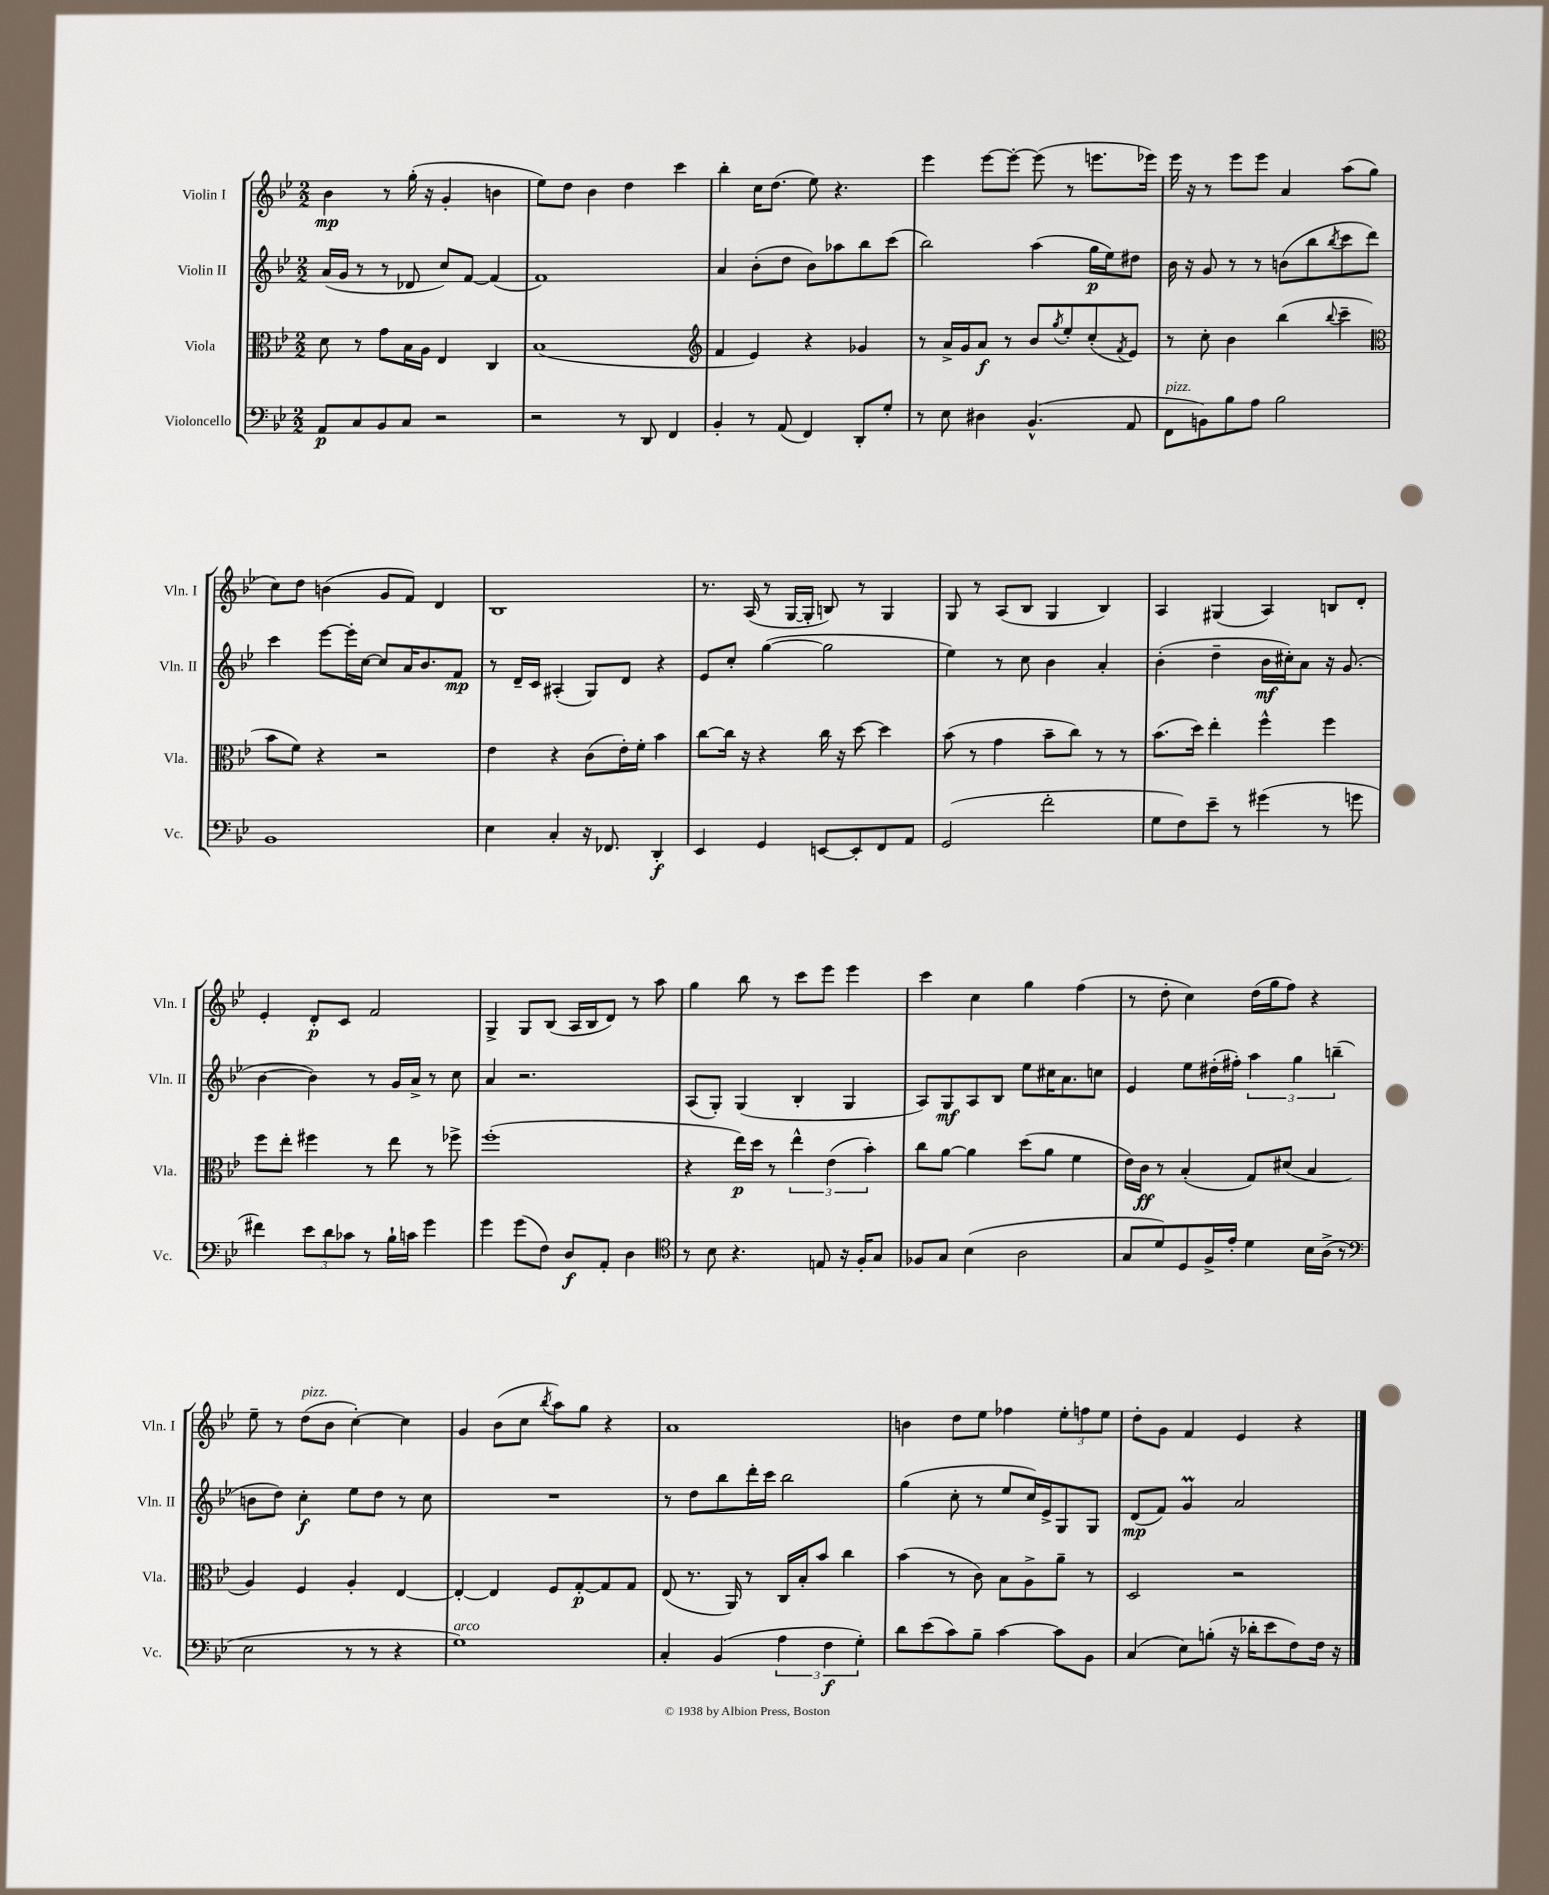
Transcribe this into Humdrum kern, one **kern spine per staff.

**kern	**dynam	**kern	**dynam	**kern	**dynam	**kern	**dynam
*part4	*part4	*part3	*part3	*part2	*part2	*part1	*part1
*staff4	*staff4	*staff3	*staff3	*staff2	*staff2	*staff1	*staff1
*I"Violoncello	*	*I"Viola	*	*I"Violin II	*	*I"Violin I	*
*I'Vc.	*	*I'Vla.	*	*I'Vln. II	*	*I'Vln. I	*
*clefF4	*	*clefC3	*	*clefG2	*	*clefG2	*
*k[b-e-]	*	*k[b-e-]	*	*k[b-e-]	*	*k[b-e-]	*
*M2/2	*	*M2/2	*	*M2/2	*	*M2/2	*
=1	=1	=1	=1	=1	=1	=1	=1
8AA/L	p	8d\	.	(16a/LL	.	4b-\	mp
.	.	.	.	16g/JJ	.	.	.
8C/	.	8r	.	8r	.	.	.
8BB-/	.	8g\L	.	8r	.	8r	.
8C/J	.	16B-\L	.	8d-X/	.	(16gg'\	.
.	.	16A\JJ	.	.	.	16r	.
2r	.	4E-/	.	8cc/L)	.	4g'/	.
.	.	.	.	[8f/J	.	.	.
.	.	4C/	.	(4f/]	.	4bn\	.
=2	=2	=2	=2	=2	=2	=2	=2
2r	.	(1B-	.	1f)	.	8ee-\L)	.
.	.	.	.	.	.	8dd\J	.
.	.	.	.	.	.	4b-\	.
8r	.	.	.	.	.	4dd\	.
8DD/	.	.	.	.	.	.	.
4FF/	.	.	.	.	.	4ccc\	.
=3	=3	=3	=3	=3	=3	=3	=3
*	*	*clefG2	*	*	*	*	*
4BB-'/	.	4f/	.	4a/	.	4bb-'\	.
8r	.	4e-/)	.	(8b-'\L	.	16cc\KL	.
.	.	.	.	.	.	(8.dd\J	.
(8AA/	.	.	.	8dd\J	.	.	.
4FF/)	.	4r	.	8b-\L)	.	8ee-\)	.
.	.	.	.	8aa-X\	.	4.r	.
8DD'/L	.	4g-X/	.	8bb-\	.	.	.
8G'/J	.	.	.	(8ccc\J	.	.	.
=4	=4	=4	=4	=4	=4	=4	=4
8r	.	8r	.	2bb-\)	.	4eee-\	.
8E-\	.	16a^/LL	.	.	.	.	.
.	.	16g/J	.	.	.	.	.
4D#X\	.	8a/J	f	.	.	[8eee-\L	.
.	.	8r	.	.	.	8eee-'\J_	.
(4.BB-^^/	.	8b-/L	.	(4aa\	.	(8eee-\]	.
.	.	8qgg/	.	.	.	.	.
.	.	8ee-'/	.	.	.	8r	.
.	.	(8cc'/	.	16gg\LL	p	8.eeen\L	.
.	.	.	.	16ee-\J)	.	.	.
.	.	8qf/	.	.	.	.	.
8AA/	.	8e-/J)	.	8dd#X\J	.	.	.
.	.	.	.	.	.	16eee-X\Jk)	.
=5	=5	=5	=5	=5	=5	=5	=5
!LO:TX:a:i:t=pizz.	!	!	!	!	!	!	!
8FF\L	.	8r	.	16b-\	.	16eee-\	.
.	.	.	.	16r	.	16r	.
8BBn\)	.	8cc'\	.	8g/	.	8r	.
8B-\	.	4b-\	.	8r	.	8eee-\L	.
8A\J	.	.	.	8r	.	8eee-\J	.
2B-\	.	(4bb-\	.	(8bn\L	.	4a/	.
.	.	.	.	8bb-\	.	.	.
.	.	8qqbb-/	.	8qbb-/	.	.	.
.	.	4ccc~\	.	8ccc\	.	(8aa\L	.
.	.	.	.	8ddd\J)	.	8gg\J	.
!!LO:LB:g=z
=6	=6	=6	=6	=6	=6	=6	=6
*	*	*clefC3	*	*	*	*	*
1BB-	.	8b-\L	.	4ccc\	.	8cc\L)	.
.	.	8f\J)	.	.	.	8dd\J	.
.	.	4r	.	[8eee-\L	.	(4bn\	.
.	.	.	.	16eee-'\L]	.	.	.
.	.	.	.	[16cc\JJ	.	.	.
.	.	2r	.	8cc/L]	.	8g/L	.
.	.	.	.	16a/K	.	8f/J)	.
.	.	.	.	8.b-/	.	.	.
.	.	.	.	.	.	4d/	.
.	.	.	.	8f/J	mp	.	.
=7	=7	=7	=7	=7	=7	=7	=7
4E-\	.	4e-\	.	8r	.	1B-	.
.	.	.	.	16d~/LL	.	.	.
.	.	.	.	16c/JJ	.	.	.
4C'/	.	4r	.	(4A#X'/	.	.	.
16r	.	(8c\L	.	8G/L)	.	.	.
8.FF-X/	.	.	.	.	.	.	.
.	.	16e-'\L)	.	8d/J	.	.	.
.	.	16f'\JJ	.	.	.	.	.
4DD'/	f	4b-\	.	4r	.	.	.
=8	=8	=8	=8	=8	=8	=8	=8
4EE-/	.	[8cc\L	.	8e-/L	.	8.r	.
.	.	16cc\Jk]	.	8cc'/J	.	.	.
.	.	16r	.	.	.	(16A/	.
4GG/	.	4r	.	([4gg\	.	8r	.
.	.	.	.	.	.	[16G/LL	.
.	.	.	.	.	.	16G'/JJ]	.
[8EEn/L	.	16cc\	.	2gg\]	.	8Bn/)	.
.	.	16r	.	.	.	.	.
8EE'/]	.	[8dd\	.	.	.	8r	.
8FF/	.	4dd\]	.	.	.	4G/	.
8AA/J	.	.	.	.	.	.	.
=9	=9	=9	=9	=9	=9	=9	=9
(2GG/	.	(8b-\	.	4ee-\)	.	8G/	.
.	.	8r	.	.	.	8r	.
.	.	4g\	.	8r	.	(8A/L	.
.	.	.	.	8cc\	.	8B-/J	.
2f'\	.	8b-~\L	.	4b-\	.	4G/	.
.	.	8cc\J)	.	.	.	.	.
.	.	8r	.	4a'/	.	4B-/)	.
.	.	8r	.	.	.	.	.
=10	=10	=10	=10	=10	=10	=10	=10
8G\L	.	(8.b-\L	.	(4b-'\	.	4A/	.
8F\)	.	.	.	.	.	.	.
.	.	16dd\Jk)	.	.	.	.	.
8e-~\J	.	4ee-'\	.	4dd~\	.	(4G#X/	.
8r	.	.	.	.	.	.	.
(4g#X\	.	4ff^^\	.	16b-\LL	mf	4A/)	.
.	.	.	.	16cc#X'\J)	.	.	.
.	.	.	.	8a\J	.	.	.
8r	.	4ff\	.	16r	.	8Bn/L	.
.	.	.	.	(8.g/	.	.	.
8gn\	.	.	.	.	.	8d'/J	.
!!LO:LB:g=z
=11	=11	=11	=11	=11	=11	=11	=11
4f#X\)	.	8ff\L	.	[4b-\	.	4e-'/	.
.	.	8ee-'\J	.	.	.	.	.
12e-\L	.	4ff#X\	.	4b-\])	.	8d'/L	p
12d\	.	.	.	.	.	.	.
.	.	.	.	.	.	8c/J	.
12c-X\J	.	.	.	.	.	.	.
8r	.	8r	.	8r	.	2f/	.
16B-`\LL	.	8ee-\	.	16g/LL	.	.	.
16cn\JJ	.	.	.	16a^/JJ	.	.	.
4g\	.	8r	.	8r	.	.	.
.	.	8ff-X^\	.	8cc\	.	.	.
=12	=12	=12	=12	=12	=12	=12	=12
4g\	.	(1ff'	.	4a/	.	4G^/	.
(8g\L	.	.	.	2.r	.	8G/L	.
8F\J)	.	.	.	.	.	(8B-/J	.
8D/L	f	.	.	.	.	16A/LL	.
.	.	.	.	.	.	16B-/J	.
8AA'/J	.	.	.	.	.	8d/J)	.
4D\	.	.	.	.	.	8r	.
.	.	.	.	.	.	8aa\	.
=13	=13	=13	=13	=13	=13	=13	=13
*clefC4	*	*	*	*	*	*	*
8r	.	4r	.	(8A/L	.	4gg\	.
8B-\	.	.	.	8G'/J)	.	.	.
4.r	.	16ee-\LL)	p	(4G/	.	8bb-\	.
.	.	16dd\JJ	.	.	.	.	.
.	.	8r	.	.	.	8r	.
.	.	6ee-^^\	.	4B-'/	.	8ccc\L	.
8En/	.	.	.	.	.	8eee-\J	.
.	.	(6e-\	.	.	.	.	.
16r	.	.	.	4G/	.	4eee-\	.
16F'/KL	.	.	.	.	.	.	.
.	.	6b-'\)	.	.	.	.	.
8G/J	.	.	.	.	.	.	.
=14	=14	=14	=14	=14	=14	=14	=14
8F-X/L	.	8cc\L	.	8A/L)	.	4ccc\	.
8G/J	.	[8a\J	.	8G/	mf	.	.
(4B-\	.	4a\]	.	8A/	.	4cc\	.
.	.	.	.	8B-/J	.	.	.
2A\	.	(8dd\L	.	8ee-\L	.	4gg\	.
.	.	8a\J	.	16cc#X\K	.	.	.
.	.	.	.	8.a\	.	.	.
.	.	4f\	.	.	.	(4ff\	.
.	.	.	.	8ccn\J	.	.	.
=15	=15	=15	=15	=15	=15	=15	=15
8G/L	.	16e-\LL)	.	4e-/	.	8r	.
.	.	16c\JJ	ff	.	.	.	.
8d/)	.	8r	.	.	.	8dd'\	.
8D/	.	(4B-'/	.	8ee-\L	.	4cc\)	.
16F^/L	.	.	.	(16dd#X'\L	.	.	.
16e-'/JJ	.	.	.	16ff#X'\JJ)	.	.	.
4d\	.	8G/L)	.	6aa\	.	(16dd\LL	.
.	.	.	.	.	.	16gg\J	.
.	.	(8d#X/J	.	.	.	8ff\J)	.
.	.	.	.	6gg\	.	.	.
16B-\LL	.	4B-/	.	.	.	4r	.
(16A^\JJ	.	.	.	.	.	.	.
.	.	.	.	(6bbn~\	.	.	.
8r	.	.	.	.	.	.	.
!!LO:LB:g=z
=16	=16	=16	=16	=16	=16	=16	=16
*clefF4	*	*	*	*	*	*	*
2E-\	.	4A/)	.	8bn\L	.	8ee-~\	.
.	.	.	.	8dd\J)	.	8r	.
!	!	!	!	!	!	!LO:TX:a:i:t=pizz.	!
.	.	4F/	.	4cc'\	f	(8dd\L	.
.	.	.	.	.	.	8b-\J	.
8r	.	4A'/	.	8ee-\L	.	[4cc'\)	.
8r	.	.	.	8dd\J	.	.	.
4r	.	[4E-/	.	8r	.	4cc\]	.
.	.	.	.	8cc\	.	.	.
=17	=17	=17	=17	=17	=17	=17	=17
!LO:TX:a:i:t=arco	!	!	!	!	!	!	!
1G)	.	4E-'/_	.	1r	.	4g/	.
.	.	4E-/]	.	.	.	(8b-\L	.
.	.	.	.	.	.	8cc\J	.
.	.	.	.	.	.	8qbb-/	.
.	.	8F/L	.	.	.	8aa\L)	.
.	.	[8G'/	p	.	.	8gg\J	.
.	.	8G/]	.	.	.	4r	.
.	.	8G/J	.	.	.	.	.
=18	=18	=18	=18	=18	=18	=18	=18
4C'/	.	(8E-/	.	8r	.	1a	.
.	.	8.r	.	8dd\L	.	.	.
(4BB-/	.	.	.	8bb-\	.	.	.
.	.	16AA/)	.	.	.	.	.
.	.	8r	.	16ddd'\L	.	.	.
.	.	.	.	16ccc\JJ	.	.	.
6A\	.	16C/LL	.	2bb-\	.	.	.
.	.	16B-'/J	.	.	.	.	.
.	.	8b-/J	.	.	.	.	.
6F\	f	.	.	.	.	.	.
.	.	4cc\	.	.	.	.	.
6G'\)	.	.	.	.	.	.	.
=19	=19	=19	=19	=19	=19	=19	=19
8d\L	.	(4b-\	.	(4gg\	.	4bn\	.
(8e-\	.	.	.	.	.	.	.
8c\)	.	8r	.	8cc'\	.	8dd\L	.
8B-~\J	.	8c\)	.	8r	.	8ee-\J	.
[4c\	.	8B-\L	.	8ee-/L	.	4ff-X\	.
.	.	8A^\	.	16cc/L)	.	.	.
.	.	.	.	16e-^/J	.	.	.
8c\L]	.	8a~\J	.	8G/	.	12ee-'\L	.
.	.	.	.	.	.	12ffn\	.
8BB-\J	.	8r	.	8G/J	.	.	.
.	.	.	.	.	.	12ee-\J	.
=20	=20	=20	=20	=20	=20	=20	=20
(4C/	.	2D/	.	(8d/L	mp	8dd'\L	.
.	.	.	.	8f/J)	.	8g\J	.
8E-\L)	.	.	.	4gM/	.	4f/	.
(8Bn'\J	.	.	.	.	.	.	.
16r	.	2r	.	2a/	.	4e-/	.
16d-X'\KL	.	.	.	.	.	.	.
8e-\	.	.	.	.	.	.	.
8F\)	.	.	.	.	.	4r	.
16F\Jk	.	.	.	.	.	.	.
16r	.	.	.	.	.	.	.
==	==	==	==	==	==	==	==
*-	*-	*-	*-	*-	*-	*-	*-
